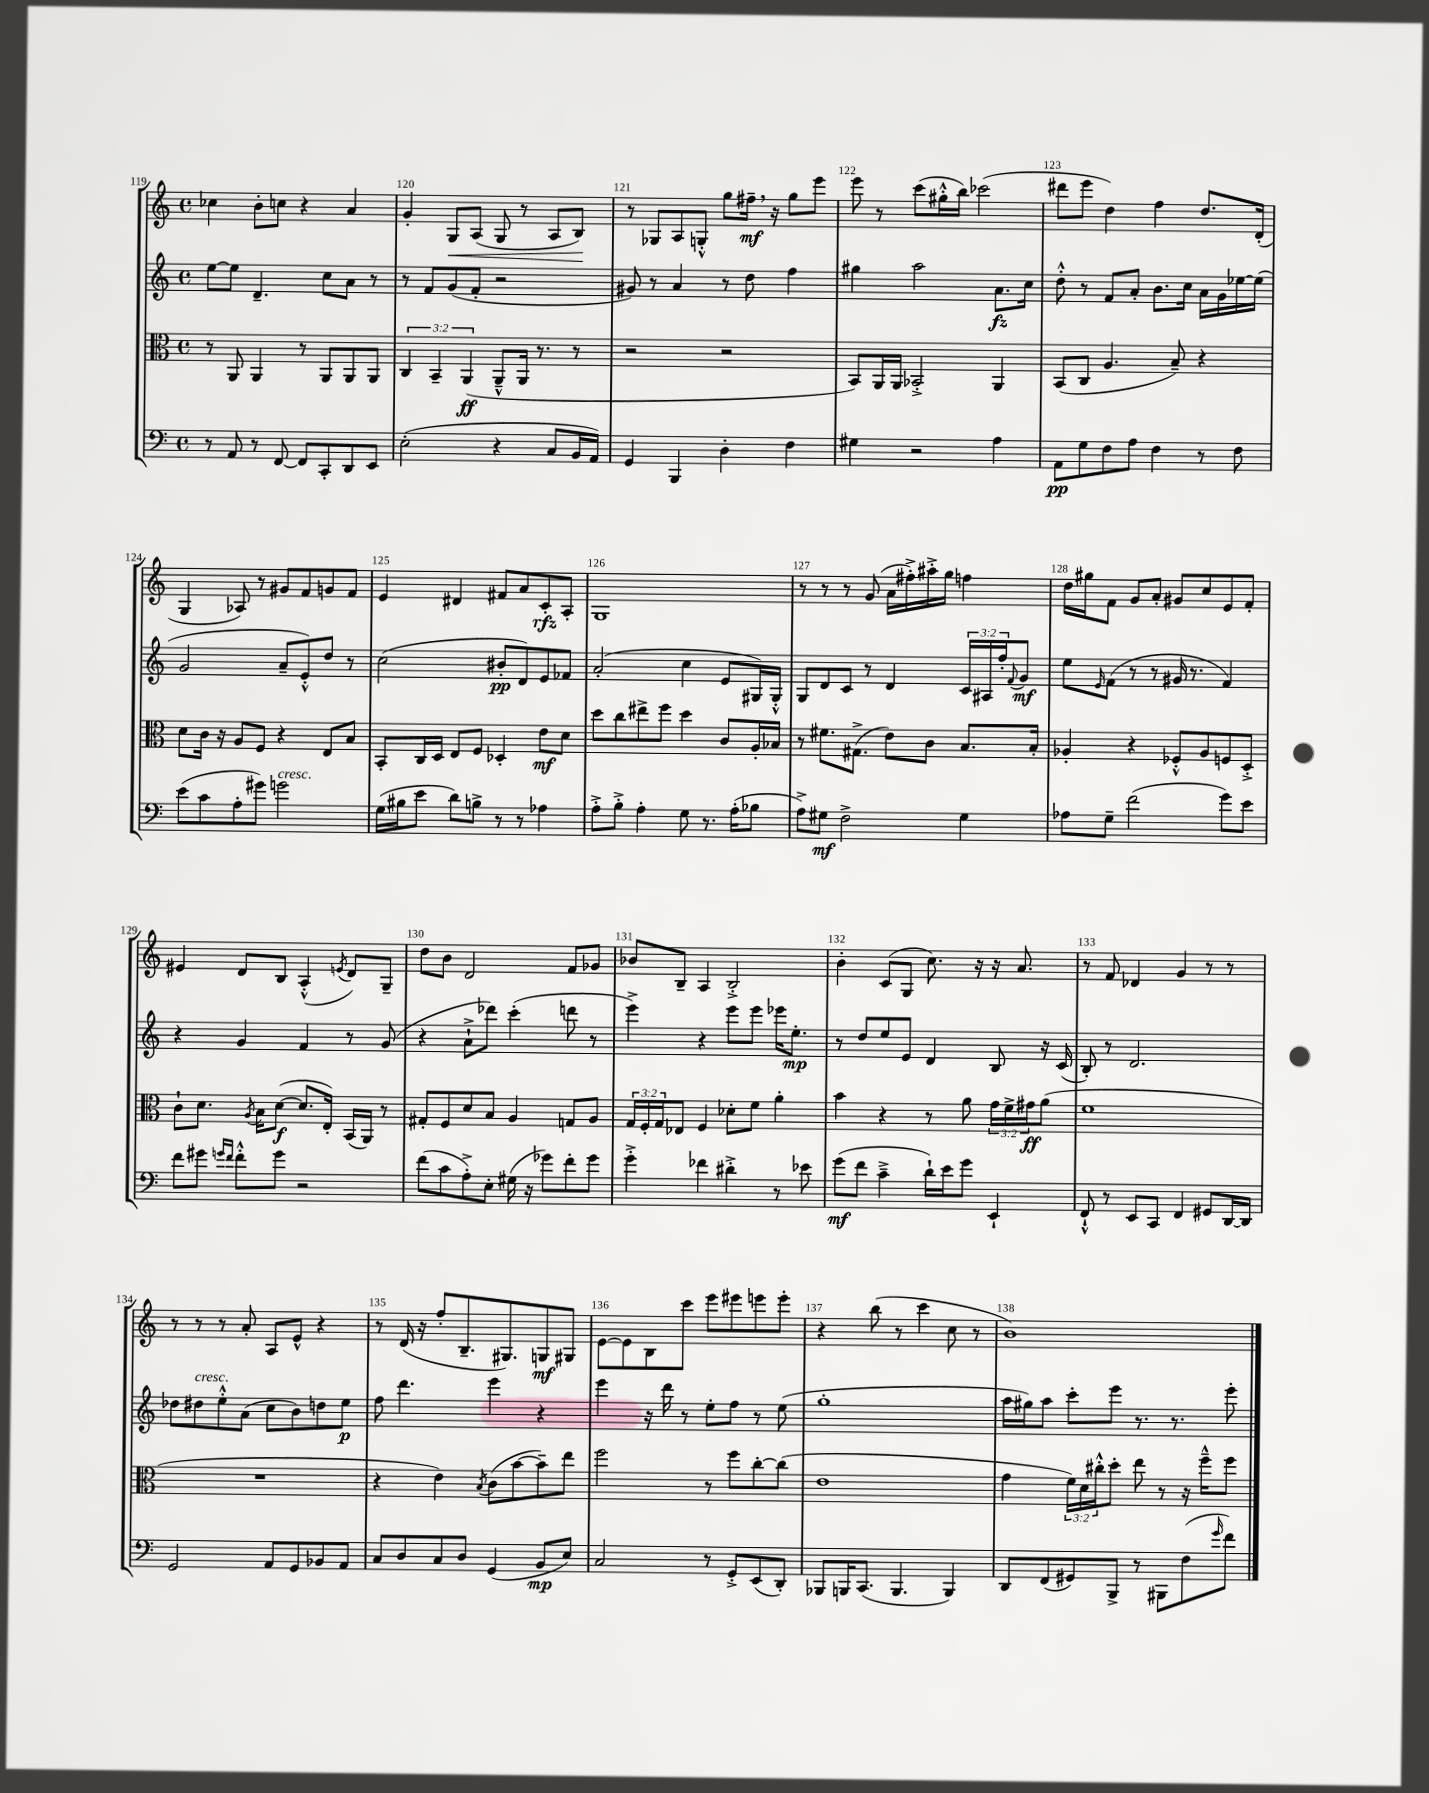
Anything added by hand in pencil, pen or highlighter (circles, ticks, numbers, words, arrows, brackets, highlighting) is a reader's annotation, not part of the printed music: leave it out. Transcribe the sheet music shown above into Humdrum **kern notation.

**kern	**kern	**kern	**kern
*staff4	*staff3	*staff2	*staff1
*clefF4	*clefC3	*clefG2	*clefG2
*k[]	*k[]	*k[]	*k[]
*M4/4	*M4/4	*M4/4	*M4/4
*met(c)	*met(c)	*met(c)	*met(c)
8r	8r	[8ee\L	4cc-\
8AA/	8AA/	8ee\]J	.
8r	4AA/	4.d~/	8b'\L
[8FF/	.	.	8cc\J
8FF/]L	8r	.	4r
8CC'/	8AA/L	8cc\L	.
8DD/	8AA/	8a\J	4a/
8EE/J	8AA/J	8r	.
=	=	=	=
(2E'\	6C/	8r	4g'/
.	.	8f/L	.
.	6BB~/	.	.
.	.	(8g/	8G/L
.	(6AA/	.	.
.	.	8f'/J	(8A/J
4r	8AA~^^/L	2r	8G/
.	16AA/Jk	.	8r
.	8.r	.	.
8C/L	.	.	8A/L
16BB/L	8r	.	8B/J)
16AA/JJ)	.	.	.
=	=	=	=
4GG/	2r	8g#/)	8r
.	.	8r	8G-/L
4BBB/	.	4a/	8A/
.	.	.	8G'^^/J
4D'\	2r	8r	8gg\L
.	.	8dd\	16ff#~\Jk
.	.	.	16r
4F\	.	4ff\	8gg\L
.	.	.	8eee\J
=	=	=	=
4G#\	8BB/L)	4gg#\	8eee\
.	16AA/L	.	8r
.	16AA/JJ	.	.
2r	2BB-'^/	2aa\	(8ccc\L
.	.	.	16gg#'^^\L
.	.	.	16bb\JJ)
.	.	.	(2ccc-\
4A\	4AA/	8.a\L	.
.	.	16cc\Jk	.
=	=	=	=
8AA\L	(8BB/L	8dd'^^\	8ddd#\L
8G\	8C/J	8r	8eee\J
8F\	4.A/	8f/L	4dd\)
8A\J	.	8a'/J	.
4F\	.	8.b\L	4ff\
.	8B~/)	.	.
.	.	16cc\Jk	.
8r	4r	16a\LL	8.dd/L
.	.	16g\	.
8F\	.	[16ee-\	.
.	.	(16ee-\]JJ	(16d'/Jk
=	=	=	=
(8e\L	8d\L	2g/	4G/
8c\	16c\Jk	.	.
.	16r	.	.
8A'\	8A/L	.	8A-/)
8g#\J)	8F/J	.	8r
2g\	4r	8a~/L	8g#/L
.	.	8e'^^/)	8f/
.	8E/L	8dd/J	8g/
.	8B/J	8r	8f/J
=	=	=	=
(16G\LL	8BB'/L	(2cc\	4e/
16B#\J	.	.	.
8e\J	16C/L	.	.
.	16D/JJ	.	.
8d\L)	8E/L	.	4d#/
8B^\J	8F/J	.	.
8r	4D-'/	8b#'/L	8f#/L
8r	.	8d/)	8a/
4A-\	8e\L	8e/	8c'/
.	8d\J	8f-/J	8A'/J
=	=	=	=
8A'^\L	8dd\L	(2a'/	1G
8B'^\J	8cc\	.	.
4A'\	8ee#^\	.	.
.	8ff\J	.	.
8G\	4dd\	4cc\	.
8.r	.	.	.
.	8c/L	8e/L	.
(16A'\LK	.	.	.
8B-\J	16A'/L	16G#/L)	.
.	16B-/JJ	16G#'^^/JJ	.
=	=	=	=
8A^\L)	8r	8G/L	8r
8G#\J	8.f#\L	8d/	8r
2F^\	.	8c/J	8r
.	(8.G#^\J	.	.
.	.	8r	(8g/
.	8e\L)	4d/	16a\LL
.	.	.	16ff#'^\)
.	8c\J	.	16aa#'^\
.	.	.	16gg\JJ
4G#\	8.B/L	24c/LL	4ff\
.	.	24A#/	.
.	.	24ff'/J	.
.	.	8qqf/	.
.	.	8g/J	.
.	16B'/Jk	.	.
=	=	=	=
8A-\L	4A-'/	8ee\L	16dd\LL
.	.	.	16gg#\J
.	.	16qqe/	.
8G~\J	.	(8f\J	8f\J
(2f\	4r	8r	8g/L
.	.	8r	8a'/J
.	8F-'^^/L	16g#/	8g#/L
.	.	8.r	.
.	8A-/	.	8cc/
8g\L)	8F/	4f/)	8e/
8e\J	8D'^/J	.	8f'/J
=	=	=	=
8f\L	8c`\L	4r	4e#/
8g#\J	8.d\J	.	.
16qqg/LL	.	.	.
16qqf/JJ	.	.	.
8f'^^\L	.	4g/	8d/L
.	8qA/	.	.
.	16B\LK	.	.
8g\J	([8d\J	.	8B/J
2r	8.d/]L	4f/	(4A'^^/
.	16E'/Jk)	.	.
.	.	.	8qe/
.	(16BB/LL	8r	8d/L)
.	16AA/JJ)	.	.
.	8r	(8g/	8G~/J
=	=	=	=
(8f\L	8G#'/L	4r	8dd\L
8c\	8F/	.	8b\J
8A'^\)	8d/	8a`^\L	2d/
8E'\J	8B/J	8ddd-\J)	.
(16G#\	4A/	(4ccc'\	.
16r	.	.	.
8g-\L)	.	.	.
8f'\	8G/L	8ddd\	8f/L
8g-\J	8A/J	8r	8g-/J
=	=	=	=
4g'^\	24G/LL	4eee^\)	8b-/L
.	24F'/	.	.
.	24G/J	.	.
.	8E-/J	.	8B~/J
4f-\	4F/	4r	4A/
4d#'^\	8d-'\L	8eee\L	2B'^/
.	8f\J	8eee\J	.
8r	4a'\	16eee-\LK	.
.	.	8.ee'\J	.
8e-\	.	.	.
=	=	=	=
(8g\L	4b\	8r	4b'\
8f\J	.	8dd/L	.
4c~^\	4r	8ee/	(8c/L
.	.	8e/J	8G/J
16d`\LL)	8r	4d/	8.cc\)
16e\J	.	.	.
8g\J	8a\	.	.
.	.	.	16r
4EE`/	24g\LL	8B/	16r
.	24f^\	.	.
.	.	.	8.a/
.	24g#\J	.	.
.	(8a\J	16r	.
.	.	(16c/	.
=	=	=	=
8FF`^^/	1f	8B'/)	8r
8r	.	8r	8f/
8EE/L	.	2.d/	4d-/
8CC/J	.	.	.
4FF/	.	.	4g/
8GG#/L	.	.	8r
[16DD/L	.	.	8r
16DD/]JJ	.	.	.
=	=	=	=
2GG/	1r	8dd-\L	8r
.	.	8dd#\	8r
.	.	8ee'^^\	8r
.	.	(8a\J	8a'/
8AA/L	.	8cc\L	8A/L
8GG/	.	8b\)	8e^^/J
8BB-/	.	8dd\	4r
8AA/J	.	8ee\J	.
=	=	=	=
8C/L	4r	8ff\	8r
8D/	.	4.ddd\	(16d/
.	.	.	16r
8C/	4e\)	.	8ff'/L
8D/J	.	.	8.B~/
.	8qB/	.	.
(4GG/	(8c\L	4eee\	.
.	.	.	8.G#/)
.	[8b\	.	.
8BB/L	8b~\])	4r	8G/
8E/J)	8ee\J	.	8G#/J
=	=	=	=
2C/	2ff\	4eee\	[8e\L
.	.	.	8e\]
.	.	16r	8B\
.	.	16ddd\	.
.	.	8r	8ccc\J
8r	8r	8ee'\L	8eee\L
8GG'^/L	8ff\L	8ff\J	8eee#\
(8EE/	[8cc'\	8r	8eee\
8DD'/J)	(8cc\]J	(8ee\	8eee'\J
=	=	=	=
8BBB-/L	1e	1gg'	4r
16BBB/K	.	.	.
(8.CC/J	.	.	.
.	.	.	(8bb\
4.BBB/	.	.	8r
.	.	.	4ccc\
4BBB/)	.	.	8cc\
.	.	.	8r
=	=	=	=
8DD/L	4g\	16aa\LL	1b)
.	.	16gg#\J)	.
(8FF/	.	8aa\J	.
8GG#/)	24f\LL)	8ccc'\L	.
.	24d\	.	.
.	24cc#'^^\J	.	.
8BBB^/J	8dd'\J	8eee\J	.
8r	8ee\	8.r	.
8BBB#\L	8r	.	.
.	.	8.r	.
(8F\	16r	.	.
.	16ff~^^\LK	.	.
16qqg/	.	.	.
8f\J)	8ff\J	8eee'\	.
==	==	==	==
*-	*-	*-	*-
